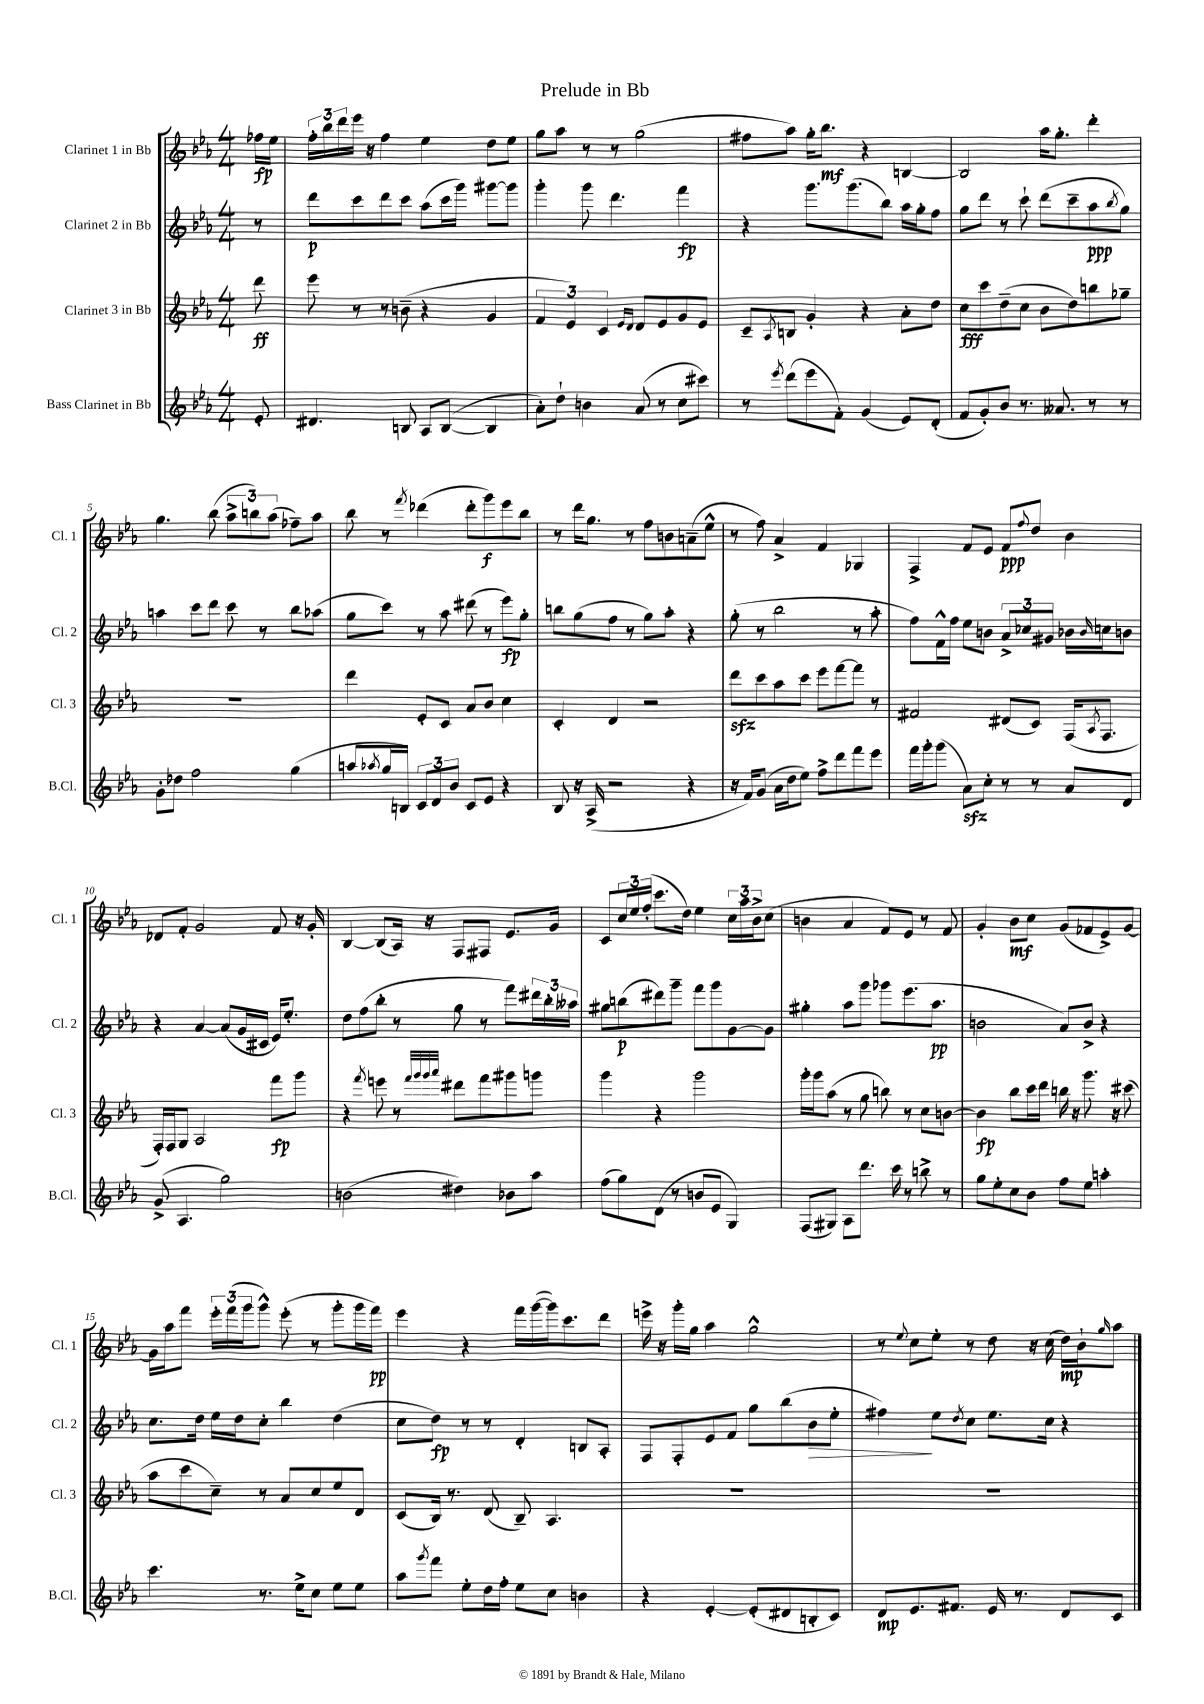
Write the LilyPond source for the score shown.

\header { title = "Prelude in Bb" }
<<
\new StaffGroup <<
\new Staff = "s0" \with { instrumentName = "Clarinet 1 in Bb" shortInstrumentName = "Cl. 1" } {
    \clef treble \key ees \major \numericTimeSignature \time 4/4 \partial 8
    fes''16\fp ees''16 |
    \tuplet 3/2 { f''16-. bes''16 d'''16 } ees'''16 r16 f''4 ees''4 d''8 ees''8 |
    g''8 aes''8 r8 r8 g''2( |
    fis''8 aes''8) g''16-. bes''8.\mf r4 b4~ |
    b2 aes''16 g''8.-. d'''4-. |
    g''4. bes''8( \tuplet 3/2 { aes''8-> b''8) aes''8( } fes''8--) aes''8 |
    bes''8 r8 \acciaccatura { f'''8 } des'''4( des'''8-. g'''8\f) ees'''8 bes''8 |
    r8 d'''16 g''8. r8 f''8 b'8 a'8--( ees''8-^ |
    r8 f''8) aes'4-> f'4 ges4 |
    f4-> f'8 ees'8 f'8\ppp \appoggiatura { f''8 } d''8 bes'4 |
    des'8 f'8-. g'2 f'8 r16 g'16-. |
    bes4~ bes8( aes16) r16 f8 fis8 ees'8. g'16 |
    c'8 \tuplet 3/2 { c''16 ees''16 f''16-.( } c'''8. d''16) ees''4 \tuplet 3/2 { c''16 aes''16 bes'16-> } c''8( |
    b'4 aes'4 f'8) ees'8 r8 f'8 |
    g'4-. bes'8\mf c''8 g'8( fes'8 ees'8->) g'8~ |
    g'16 aes''16 f'''8 \tuplet 3/2 { ees'''16-. f'''16( g'''16 } g'''8-^) ees'''8-.( r8 g'''8-. g'''16 f'''16\pp) |
    ees'''4 r4 f'''16 g'''16~( g'''16) c'''8. d'''8 |
    e'''16-> r16 g'''16-. g''16 aes''4 g''2-^ |
    r8 \appoggiatura { ees''8 } c''8 ees''8-. r8 d''8 r16 c''16( d''16\mp) bes'16-! \grace { g''16 } aes''8 \bar "|." |
}
\new Staff = "s1" \with { instrumentName = "Clarinet 2 in Bb" shortInstrumentName = "Cl. 2" } {
    \clef treble \key ees \major \numericTimeSignature \time 4/4 \partial 8
    r8 |
    d'''8\p c'''8 d'''8 c'''8 aes''8( c'''16 g'''16) gis'''8~ gis'''8 |
    g'''4-. g'''8 d'''4. f'''4\fp |
    r4 g'''8. g'''8.( bes''8) aes''16 g''16-. f''8 |
    g''8 d'''8 r8 c'''8-! d'''8( c'''8-- aes''8\ppp \acciaccatura { bes''8 } g''8) |
    a''4 c'''8 d'''8 c'''8 r8 bes''8 aes''8( |
    g''8 c'''8) r8 aes''8 dis'''8( r8 ees'''8\fp) g''8-. |
    b''8 g''8( f''8 r8 g''8) aes''8-. r4 |
    g''8-.( r8 bes''2 r8 aes''8-. |
    f''8) f'16-^ f''16 ees''8 b'8 \tuplet 3/2 { aes'8-> ces''8 gis'8 } bes'16 \grace { bes'16 } c''16 b'8 |
    r4 aes'4~ aes'8( g'16 cis'16 ees'16) ees''8.-. |
    d''8 f''8( bes''8-. r8 g''8 r8 f'''8) \tuplet 3/2 { dis'''16 bes''16-. aeses''16 } |
    gis''8 b''8\p( dis'''8) g'''8-- f'''8 g'''8 g'8~ g'8 |
    gis''4-. aes''8 g'''8 ges'''8 ees'''8.( aes''8.\pp |
    b'2 aes'8) b'8-> r4 |
    c''8. d''16 ees''16 d''16 c''8-. bes''4 d''4( |
    c''8 d''8\fp) r8 r8 d'4-. b8 aes8-. |
    f8 f8-. ees'8 f'8 g''8 bes''8( bes'8\> ees''8-. |
    fis''4\!) ees''8 \acciaccatura { d''8 } c''8 ees''8. c''16 r4 \bar "|." |
}
\new Staff = "s2" \with { instrumentName = "Clarinet 3 in Bb" shortInstrumentName = "Cl. 3" } {
    \clef treble \key ees \major \numericTimeSignature \time 4/4 \partial 8
    d'''8\ff |
    ees'''8 r8 r8 b'8--( r4 g'4 |
    \tuplet 3/2 { f'4 ees'4) c'4 } \grace { ees'16 d'16 } d'8 ees'8 g'8 ees'8 |
    c'8-- \acciaccatura { aes8 } b8 g'4-. r4 aes'8-. d''8 |
    c''8\fff c'''8 d''8--( c''8 bes'8 d''8) b''8 ges''8-- |
    R1 |
    d'''4 ees'8-. c'8 aes'8 bes'8 c''4 |
    c'4-. d'4 r2 |
    d'''8\sfz c'''8 aes''8 c'''8 ees'''8 f'''8~ f'''8 r8 |
    fis'2 dis'8( c'8) f16( \acciaccatura { aes8 } f8. |
    f16-.) f16 g8 aes2 f'''8\fp g'''8 |
    r4 \acciaccatura { f'''8 } e'''8 r8 \grace { f'''32 g'''32 g'''32 aes'''32 } dis'''8 f'''8 gis'''8 g'''8 |
    g'''4 r4 g'''2 |
    g'''16-. g'''16 aes''8( r8 g''8 b''8) r8 c''8 b'8~ |
    b'4\fp bes''8 c'''16 d'''16 b''16 r16 g'''8. r16 cis'''8( |
    aes''8 c'''8 c''8--) r8 aes'8 c''8 ees''8 d'8 |
    c'8( bes16) r8. d'8( bes8--) aes4. |
    R1 |
    R1 \bar "|." |
}
\new Staff = "s3" \with { instrumentName = "Bass Clarinet in Bb" shortInstrumentName = "B.Cl." } {
    \clef treble \key ees \major \numericTimeSignature \time 4/4 \partial 8
    ees'8-. |
    dis'4. b8 aes8 b8~( b4 |
    aes'8-.) d''8-! b'4 aes'8( r8 c''8 cis'''8) |
    r8 \acciaccatura { ees'''8 } d'''8( ees'''8 f'8-.) g'4( ees'8) d'8-.( |
    f'8 g'8-.) bes'8 r8. aeses'8. r8 r8 |
    g'8-. des''8 f''2 g''4( |
    a''8 \acciaccatura { aes''8 } g''16 b16) \tuplet 3/2 { c'8 d'8 bes'8 } c'8 ees'8 r4 |
    bes8 r16 aes16->( r2 r4 |
    r16 f'16) g'8( aes'16 d''16 ees''8) f''8-> d'''8 f'''8 ees'''8 |
    f'''16 g'''16-. g'''8( aes'8\sfz) c''8-. r8 r8 aes'8 d'8 |
    g'8->( aes4. g''2) |
    b'2( dis''4) bes'8 aes''8 |
    f''8( g''8) d'8( r8 b'8 ees'8 g4) |
    f8( gis8) aes8 d'''8. c'''16 r8 b''8-> r8 |
    g''8 ees''8-. c''8 bes'8 f''8 ees''8 a''4-. |
    c'''4. r8. ees''16-> c''8 ees''8 ees''8 |
    aes''8 \acciaccatura { g'''8 } f'''8 ees''8-. d''16 f''16-. ees''8 c''8 b'4 |
    r4 ees'4~-. ees'8-.( dis'8 b8-. c'8) |
    d'8\mp ees'8. fis'8. ees'16 r8. d'8 c'8 \bar "|." |
}
>>
>>
